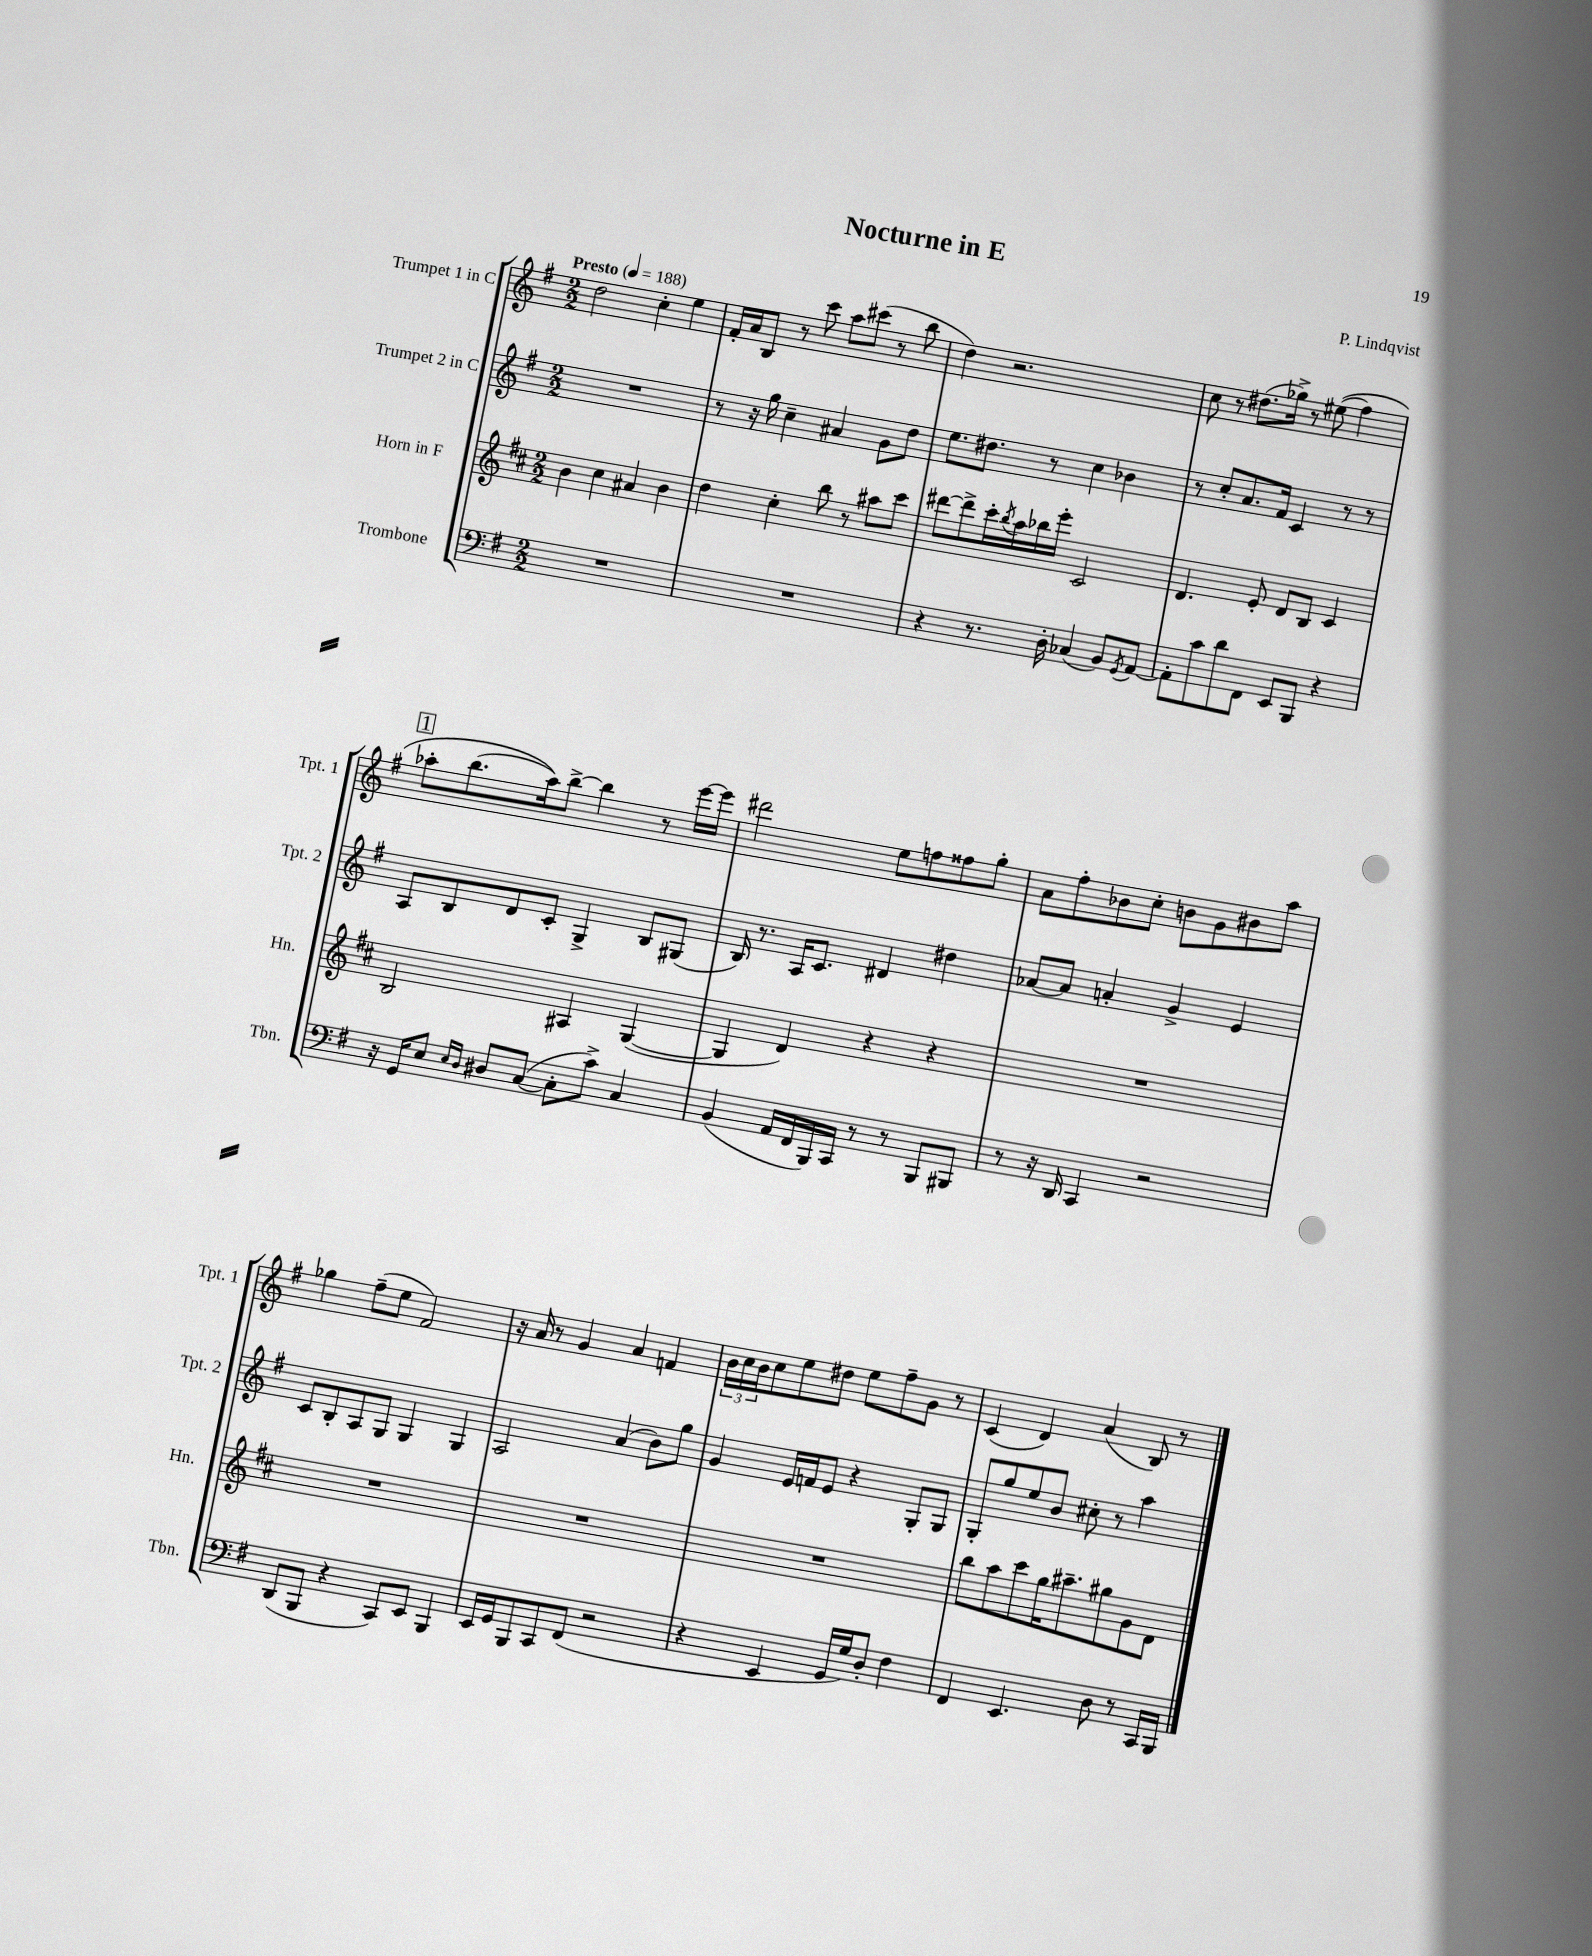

**kern	**kern	**kern	**kern
*staff4	*staff3	*staff2	*staff1
*clefF4	*clefG2	*clefG2	*clefG2
*k[f#]	*k[f#c#]	*k[f#]	*k[f#]
*M2/2	*M2/2	*M2/2	*M2/2
*MM188	*MM188	*MM188	*MM188
1r	4b	1r	2dd
.	4cc#	.	.
.	4a#	.	4cc'
.	4b	.	4ee
=	=	=	=
1r	4dd	8r	16f#'
.	.	.	16a
.	.	16r	8B
.	.	16gg	.
.	4cc#'	4cc~	8r
.	.	.	8ccc
.	8bb	4a#	8aa
.	8r	.	(8ccc#
.	8aa#	8g	8r
.	8ccc#	8dd	8bb
=	=	=	=
4r	[8ddd#	8.ee	4dd)
.	8ddd#^]	.	.
.	.	8.dd#	.
8.r	16ccc#'	.	2.r
.	8qbb	.	.
.	16aa	.	.
.	16bb-	8r	.
16D'	16eee'	.	.
(4C-	2c#	4cc	.
8BB)	.	4b-	.
8qGG	.	.	.
[8AA	.	.	.
=	=	=	=
8AA']	4.d	8r	8cc
8c	.	8cc'	8r
8d	.	8.a	(8.dd#
8FF#	8e'	.	.
.	.	16f#	16gg-^)
8EE	8d	4c	8r
8BBB	8B	.	&((8ee#
4r	4c#	8r	4ff#)
.	.	8r	.
=	=	=	=
16r	2B	8A	8aa-'
16GG	.	.	.
8E	.	8B	(8.bb
16qqE	.	.	.
16qqD	.	.	.
8D#	.	8d	.
.	.	.	16aa-)&)
([8C	.	8c'	[8bb^
8C']	4A#	4G^	4bb]
8c^)	.	.	.
4C	([4G	8B	8r
.	.	(8G#	[16eee
.	.	.	16eee]
=	=	=	=
(4BB	4G]	16B)	2ddd#
.	.	8.r	.
16AA	4d)	16A	.
16FF#	.	8.c	.
16BBB)	.	.	.
16CC	.	.	.
8r	4r	4d#	8ee
8r	.	.	8ff
8BBB	4r	4dd#	8ff##
8BBB#	.	.	8gg'
=	=	=	=
8r	1r	[8a-	8a
16r	.	8a-]	8ff#'
16DD	.	.	.
4CC	.	4a'	8b-
.	.	.	8cc'
2r	.	4g^	8b
.	.	.	8g
.	.	4e	8b#
.	.	.	8aa
=	=	=	=
(8DD	1r	8c	4gg-
8BBB	.	8B'	.
4r	.	8A	(8ff#~
.	.	8G	8ee
8CC)	.	4G	2f#)
8EE	.	.	.
4BBB	.	4G	.
=	=	=	=
16EE	1r	2A	16r
16GG	.	.	16a
8BBB	.	.	8r
8CC	.	.	4g
(8FF#	.	.	.
2r	.	(4a	4a
.	.	8b)	4f
.	.	8gg	.
=	=	=	=
4r	1r	4g	24b
.	.	.	24cc
.	.	.	24b
.	.	.	8cc
4EE	.	16e	8ee
.	.	16f	.
.	.	8e	8dd#
16GG	.	4r	8ee
16G)	.	.	.
8D'	.	.	8ff#~
4F#	.	8G'	8g
.	.	8G	8r
=	=	=	=
4FF#	8bb	8G'	(4c
.	8aa	8gg	.
4.EE	8ccc#	8ee	4d)
.	16gg	8b	.
.	8.aa#~	.	.
.	.	8cc#'	(4a
8D	8gg#	8r	.
8r	8g	4aa	8B)
16CC	8d	.	8r
16BBB	.	.	.
==	==	==	==
*-	*-	*-	*-
